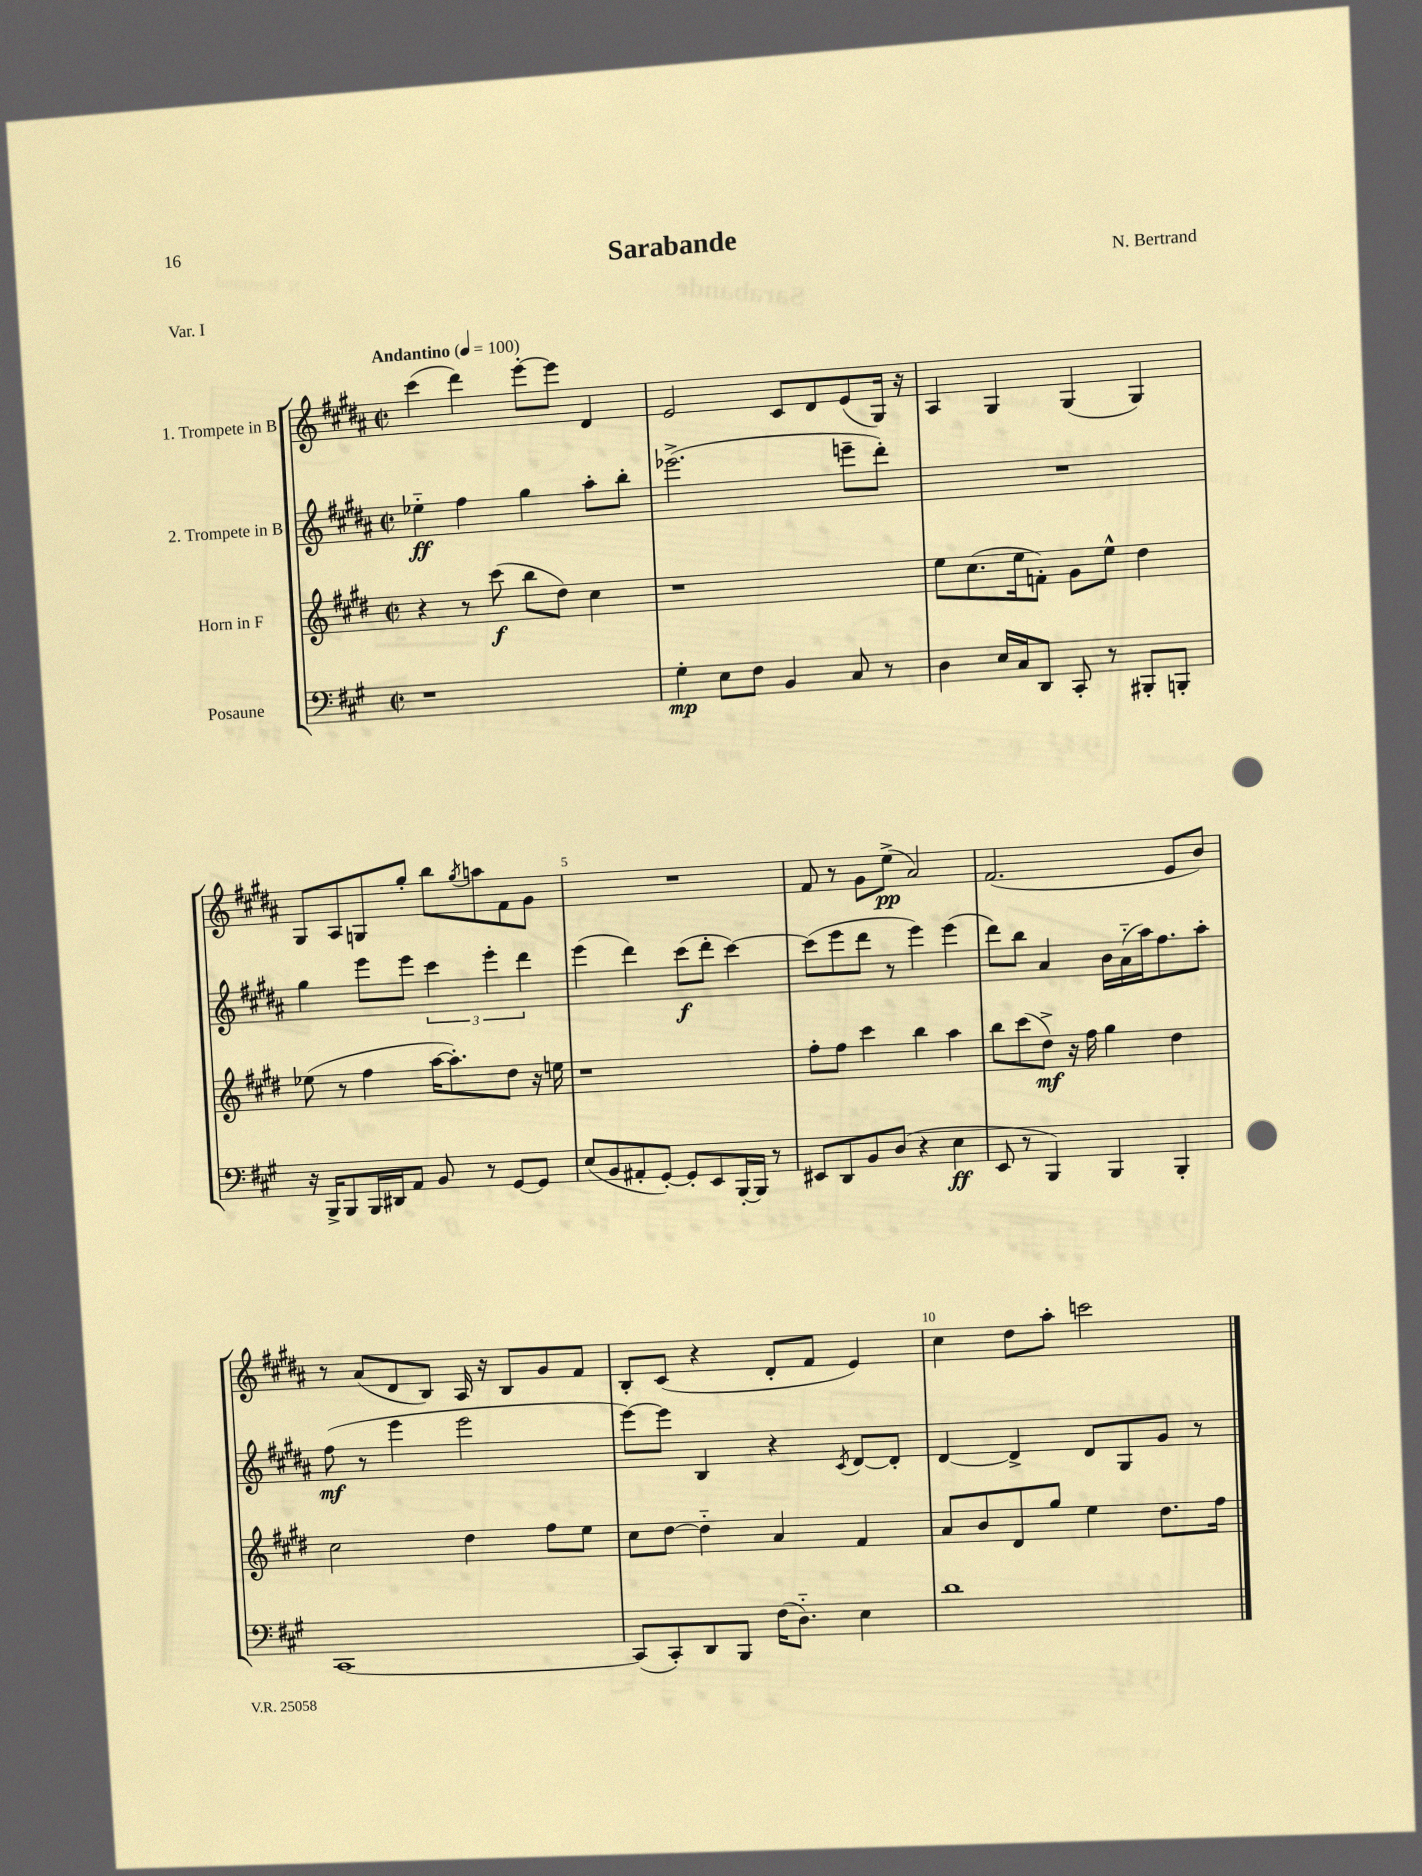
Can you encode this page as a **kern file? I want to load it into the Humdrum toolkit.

**kern	**kern	**kern	**kern
*staff4	*staff3	*staff2	*staff1
*clefF4	*clefG2	*clefG2	*clefG2
*k[f#c#g#]	*k[f#c#g#d#]	*k[f#c#g#d#a#]	*k[f#c#g#d#a#]
*M2/2	*M2/2	*M2/2	*M2/2
*met(c|)	*met(c|)	*met(c|)	*met(c|)
*MM100	*MM100	*MM100	*MM100
1r	4r	4ee-'~	(4ccc#
.	8r	4ff#	4ddd#)
.	(8ccc#	.	.
.	8bb	4gg#	[8eee'
.	8dd#)	.	8eee]
.	4cc#	8aa#'	4d#
.	.	8bb'	.
=	=	=	=
4G#'	1r	(2.eee-^	2e
8E	.	.	.
8F#	.	.	.
4BB	.	.	8c#
.	.	.	8d#
8C#	.	8eee~	(8e
8r	.	8ddd#')	16G#)
.	.	.	16r
=	=	=	=
4D	8ee	1r	4A#
.	(8.cc#	.	.
16E	.	.	4G#
16C#	16ee	.	.
8DD	8f')	.	.
8CC#'	8g#	.	(4G#
8r	8ee^^	.	.
8BBB#'	4dd#	.	4G#)
8BBB'	.	.	.
=	=	=	=
16r	(8ee-	4gg#	8G#
16BBB^	.	.	.
8BBB	8r	.	8A#
16BBB	4ff#	8eee	8G
16DD#	.	.	.
8AA	.	8eee	8gg#'
8BB	[16aa	6ccc#	8bb
.	8.aa'])	.	.
.	.	.	8qgg#
8r	.	.	8aa
.	.	6eee'	.
[8GG#	8dd#	.	8f#
.	.	6ddd#	.
8GG#]	16r	.	8g#
.	16ee	.	.
=	=	=	=
(8E	1r	(4eee	1r
8BB	.	.	.
8AA#'	.	4ddd#)	.
[8GG#')	.	.	.
8GG#']	.	(8ccc#	.
8EE	.	8ddd#'	.
[16BBB'	.	[4ccc#)	.
16BBB]	.	.	.
8r	.	.	.
=	=	=	=
8EE#	8ff#'	(8ccc#]	8f#
8DD	8ff#	8eee	8r
8BB	4ccc#	8ddd#	8g#
(8D	.	8r	(8ee^
4r	4bb	4eee)	2a#)
4E	4aa	(4eee	.
=	=	=	=
8EE	8bb	8ddd#)	(2.f#
8r	(8ccc#	8bb	.
4BBB)	8dd#^)	4a#	.
.	16r	.	.
.	16ff#	.	.
4BBB	4gg#	16b	.
.	.	(16a#'~	.
.	.	16aa#)	.
.	.	8.ff#	.
4BBB'	4dd#	.	8e
.	.	8aa#'	8b)
=	=	=	=
[1CC#	2cc#	(8ff#	8r
.	.	8r	(8a#
.	.	4eee	8d#
.	.	.	8B)
.	4dd#	2eee	16A#
.	.	.	16r
.	.	.	8B
.	8ff#	.	8g#
.	8ee	.	8f#
=	=	=	=
(8CC#]	8cc#	[8eee)	8B'
8CC#')	[8dd#	8eee]	(8c#
8DD	4dd#'~]	4B	4r
8BBB	.	.	.
(16F#	4a	4r	8d#'
8.D'~)	.	.	.
.	.	.	8f#
.	.	8qc#	.
4E	4f#	[8d#	4e)
.	.	8d#']	.
=	=	=	=
1d	8a	[4d#	4cc#
.	8b	.	.
.	8d#	4d#^]	8dd#
.	8gg#	.	8aa#'
.	4ee	8d#	2ccc
.	.	8G#	.
.	8.dd#	8g#	.
.	.	8r	.
.	16ff#	.	.
==	==	==	==
*-	*-	*-	*-
